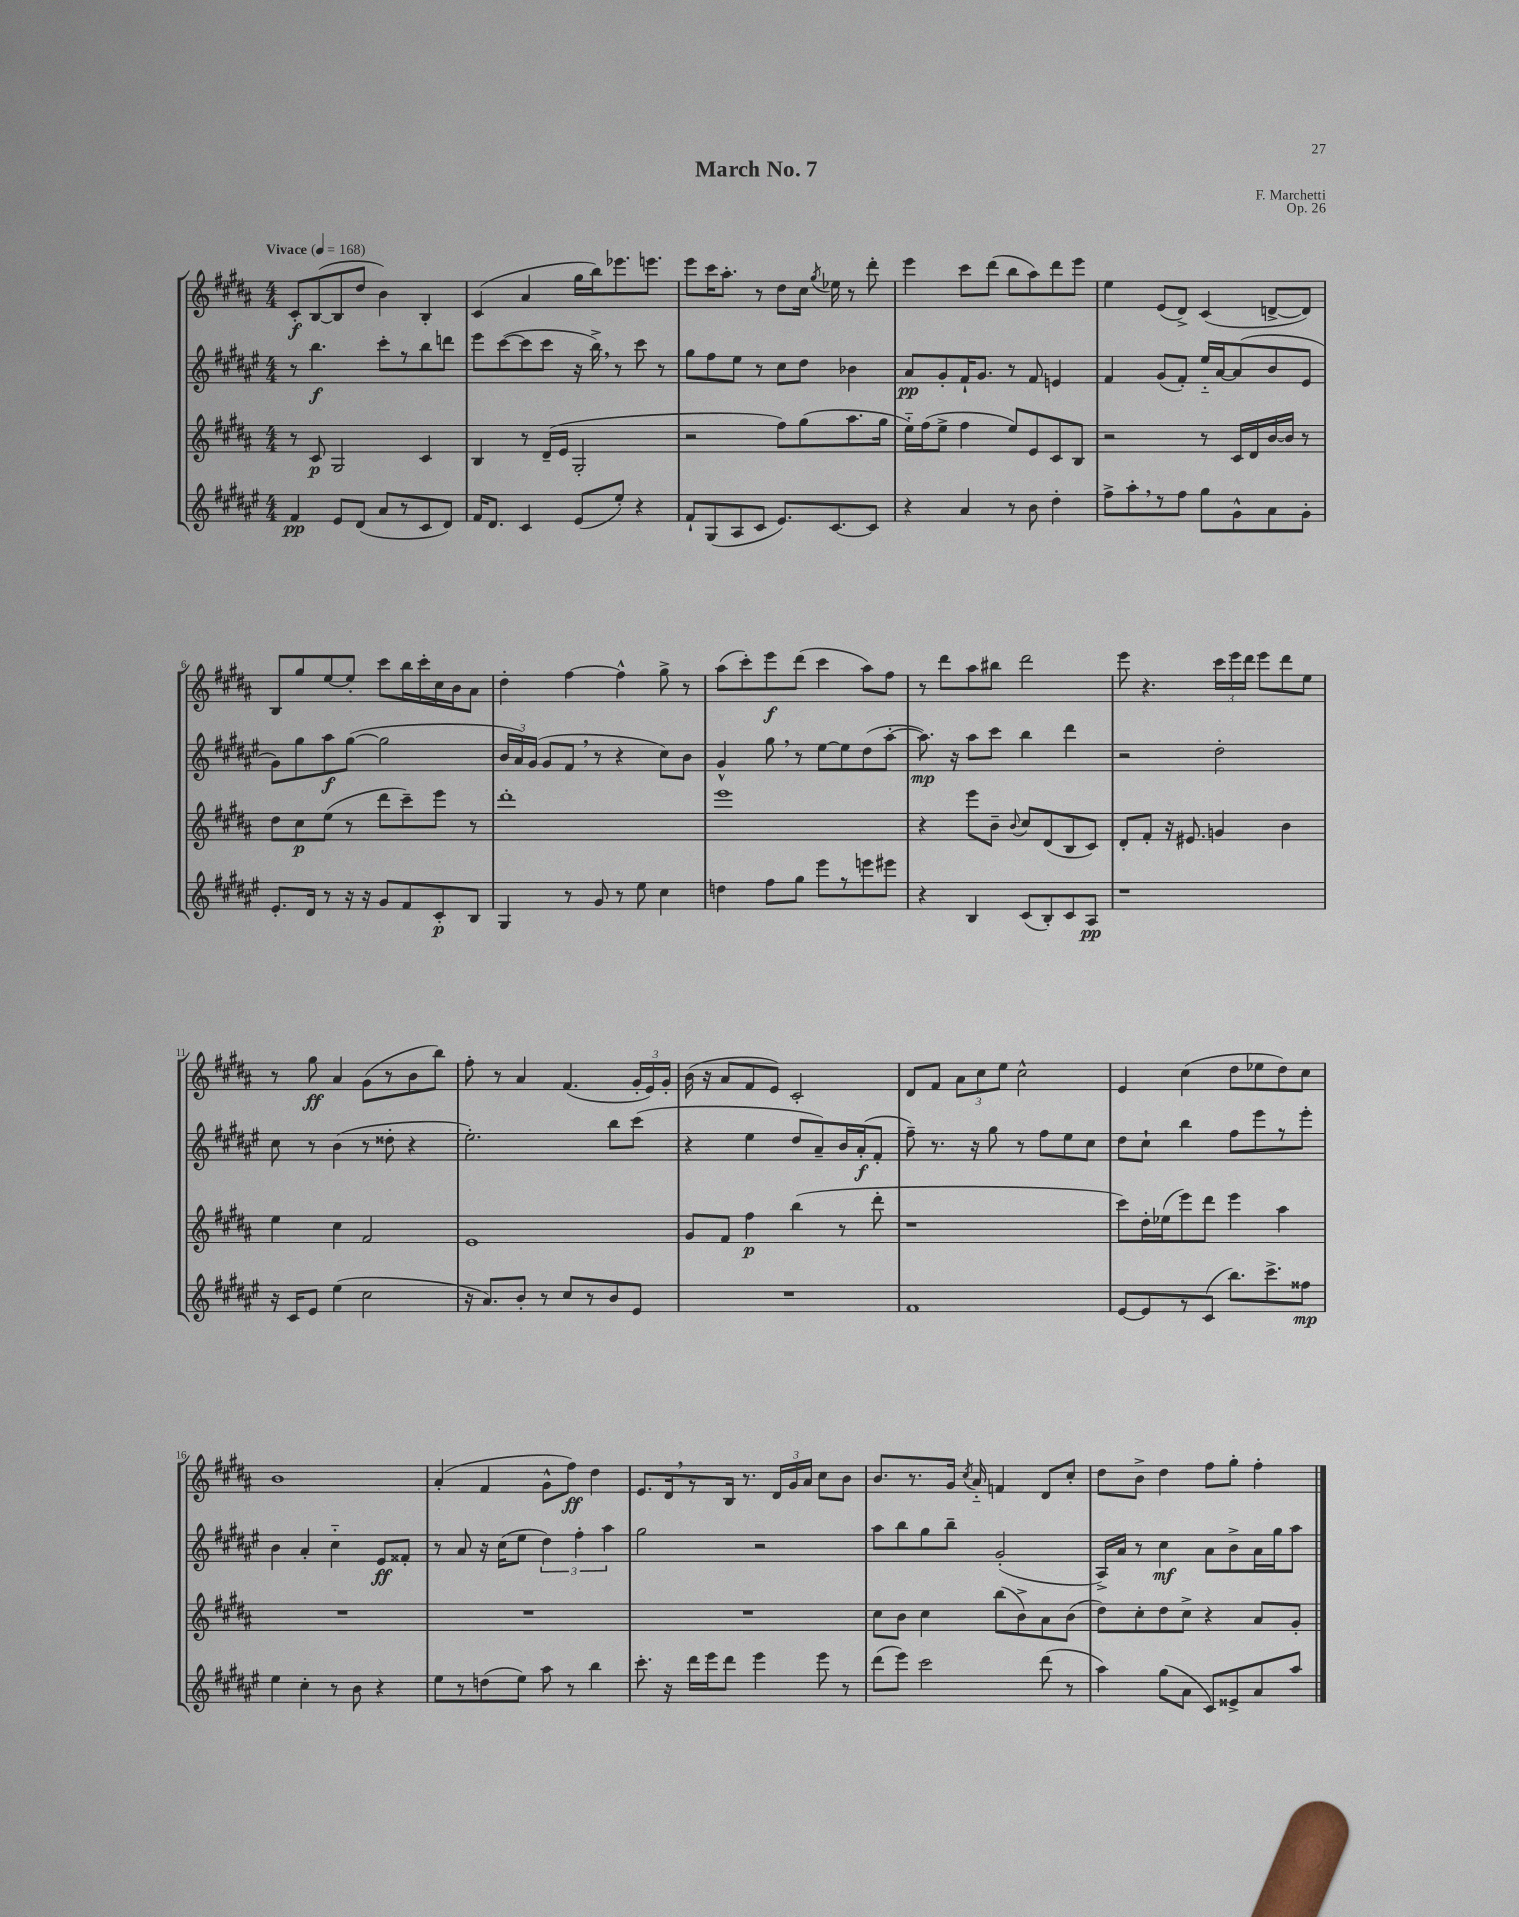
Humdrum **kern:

**kern	**kern	**kern	**kern
*staff4	*staff3	*staff2	*staff1
*clefG2	*clefG2	*clefG2	*clefG2
*k[f#c#g#d#a#e#]	*k[f#c#g#d#a#]	*k[f#c#g#d#a#e#]	*k[f#c#g#d#a#]
*M4/4	*M4/4	*M4/4	*M4/4
*MM168	*MM168	*MM168	*MM168
4f#	8r	8r	8c#'
.	8c#	4.bb	([8B
8e#	2G#	.	8B]
(8d#	.	.	8dd#
8a#	.	8ccc#'	4b)
8r	.	8r	.
8c#	4c#	8bb	4B'
8d#)	.	8ddd	.
=	=	=	=
16f#	4B	8eee#	(4c#
8.d#	.	.	.
.	.	([8ccc#	.
4c#	8r	8ccc#]	4a#
.	(16d#~	8ccc#	.
.	16e	.	.
(8e#	2G#'	16r	16gg#
.	.	16bb^)	16bb)
8ee#')	.	8r	8.eee-
4r	.	8ccc#	.
.	.	.	8.eee
.	.	8r	.
=	=	=	=
8f#`	2r	8gg#	8eee
(8G#	.	8ff#	16ccc#
.	.	.	8.aa#'
8A#	.	8ee#	.
8c#	.	8r	8r
8.e#)	8ff#)	8cc#	8dd#
.	(8gg#	8dd#	16cc#
.	.	.	8qgg#
[8.c#	.	.	16ee-
.	8.aa#	4b-	8r
8c#]	.	.	8ddd#'
.	16gg#	.	.
=	=	=	=
4r	16ee'~)	8a#	4eee
.	(16ff#	.	.
.	8ee^	8g#'	.
4a#	4ff#	16f#`	8ccc#
.	.	8.g#	.
.	.	.	(8ddd#
8r	8ee)	8r	8bb
8b	8e	8f#	8aa#)
4dd#'	8c#	4e	8ddd#
.	8B	.	8eee
=	=	=	=
8ff#^	2r	4f#	4ee
8aa#'	.	.	.
8r	.	(8g#	(8e
8ff#	.	8f#')	8d#^)
8gg#	8r	16ee#'~	(4c#
.	.	[16a#	.
8g#^^	16c#	(8a#]	.
.	16d#	.	.
8a#	[16b	8b	[8d^
.	16b]	.	.
8g#'	8r	8e#	8d])
=	=	=	=
8.e#'	8dd#	8g#)	8B
.	8cc#	8gg#	8gg#
16d#	.	.	.
8r	(8ee	8aa#	[8ee
16r	8r	([8gg#	8ee']
16r	.	.	.
8g#	8ddd#	2gg#]	8ccc#
8f#	8ccc#~)	.	16bb
.	.	.	16ccc#'
8c#'	8eee	.	16cc#
.	.	.	16b
8B	8r	.	8a#
=	=	=	=
4G#	1ddd#'	24b	4dd#'
.	.	24a#)	.
.	.	(24g#	.
.	.	8g#	.
8r	.	8f#	[4ff#
8g#	.	8r	.
8r	.	4r	4ff#^^]
8ee#	.	.	.
4cc#	.	8cc#)	8gg#^
.	.	8b	8r
=	=	=	=
4dd	1eee	4g#^^	(8aa#
.	.	.	8ccc#')
8ff#	.	8gg#	8eee
8gg#	.	8r	(8ddd#
8eee#	.	[8ee#	4ccc#
8r	.	8ee#]	.
8eee	.	(8dd#	8aa#)
8eee#	.	[8aa#'	8ff#
=	=	=	=
4r	4r	8.aa#])	8r
.	.	.	8ddd#
.	.	16r	.
4B	8eee	8aa#	8aa#
.	8b~	8ccc#	8bb#
.	8qqb	.	.
(8c#	8cc#	4bb	2ddd#
8B')	(8d#	.	.
8c#	8B	4ddd#	.
8A#	8c#)	.	.
=	=	=	=
1r	8d#'	2r	8eee
.	8f#'	.	4.r
.	16r	.	.
.	8.e#	.	.
.	4g	2dd#'	24ccc#
.	.	.	24eee
.	.	.	24ddd#
.	.	.	8eee
.	4b	.	8ddd#
.	.	.	8ee
=	=	=	=
16r	4ee	8cc#	8r
16c#	.	.	.
8e#	.	8r	8gg#
(4ee#	4cc#	(4b	4a#
2cc#	2f#	8r	(8g#
.	.	8dd##'	8r
.	.	4r	8b
.	.	.	8bb)
=	=	=	=
16r	1e	2.ee#')	8ff#'
8.a#)	.	.	.
.	.	.	8r
8b'	.	.	4a#
8r	.	.	.
8cc#	.	.	(4.f#
8r	.	.	.
8b	.	8bb	.
8e#	.	(8ccc#	24g#'
.	.	.	24e)
.	.	.	24g#'
=	=	=	=
1r	8g#	4r	(16b
.	.	.	16r
.	8f#	.	8a#
.	4ff#	4ee#	8f#
.	.	.	8e)
.	(4bb	8dd#	2c#'
.	.	8a#~)	.
.	8r	16b	.
.	.	(16a#'	.
.	8ddd#'	8f#'	.
=	=	=	=
1f#	1r	8ff#~)	8d#
.	.	8.r	8f#
.	.	.	12a#
.	.	16r	.
.	.	.	12cc#
.	.	8gg#	.
.	.	.	12ee
.	.	8r	2cc#^^
.	.	8ff#	.
.	.	8ee#	.
.	.	8cc#	.
=	=	=	=
[8e#	8ccc#)	8dd#	4e
8e#]	16dd#'	8cc#`	.
.	(16ee-	.	.
8r	8eee)	4bb	(4cc#
(8c#	8ddd#	.	.
8.bb)	4eee	8ff#	8dd#
.	.	8eee#	8ee-
8.ccc#^	.	.	.
.	4aa#	8r	8dd#)
8ff##	.	8eee#'	8cc#
=	=	=	=
4ee#	1r	4b	1b
4cc#'	.	4a#'	.
8r	.	4cc#'~	.
8b	.	.	.
4r	.	8e#	.
.	.	8f##'	.
=	=	=	=
8ee#	1r	8r	(4a#'
8r	.	8a#	.
(8dd	.	16r	4f#
.	.	(16cc#	.
8ee#)	.	8ee#	.
8aa#	.	6dd#)	8g#^^
8r	.	.	8ff#)
.	.	6ff#'	.
4bb	.	.	4dd#
.	.	6aa#	.
=	=	=	=
8.ccc#'	1r	2gg#	8.e
16r	.	.	16d#
16ddd#	.	.	8r
16eee#	.	.	.
8ddd#	.	.	16B
.	.	.	8.r
4eee#	.	2r	.
.	.	.	24d#
.	.	.	24g#
.	.	.	24a#
8eee#	.	.	8cc#
8r	.	.	8b
=	=	=	=
(8ddd#	8cc#	8aa#	8.b
8eee#)	8b	8bb	.
.	.	.	8.r
2ccc#	4cc#	8gg#	.
.	.	8bb~	16g#
.	.	.	8qcc#
.	.	.	16a#'~
.	(8bb	(2g#'	4f
.	8b^)	.	.
(8ddd#	8a#	.	8d#
8r	(8b	.	8cc#'
=	=	=	=
4aa#)	8dd#)	16A#^)	8dd#
.	.	16a#	.
.	8cc#'	8r	8b^
(8gg#	8dd#	4cc#	4dd#
8a#	8cc#^	.	.
8c#)	4r	8a#	8ff#
8e##^	.	8b^	8gg#'
8a#	8a#	16a#	4ff#'
.	.	16gg#	.
8aa#	8g#'	8aa#	.
==	==	==	==
*-	*-	*-	*-
